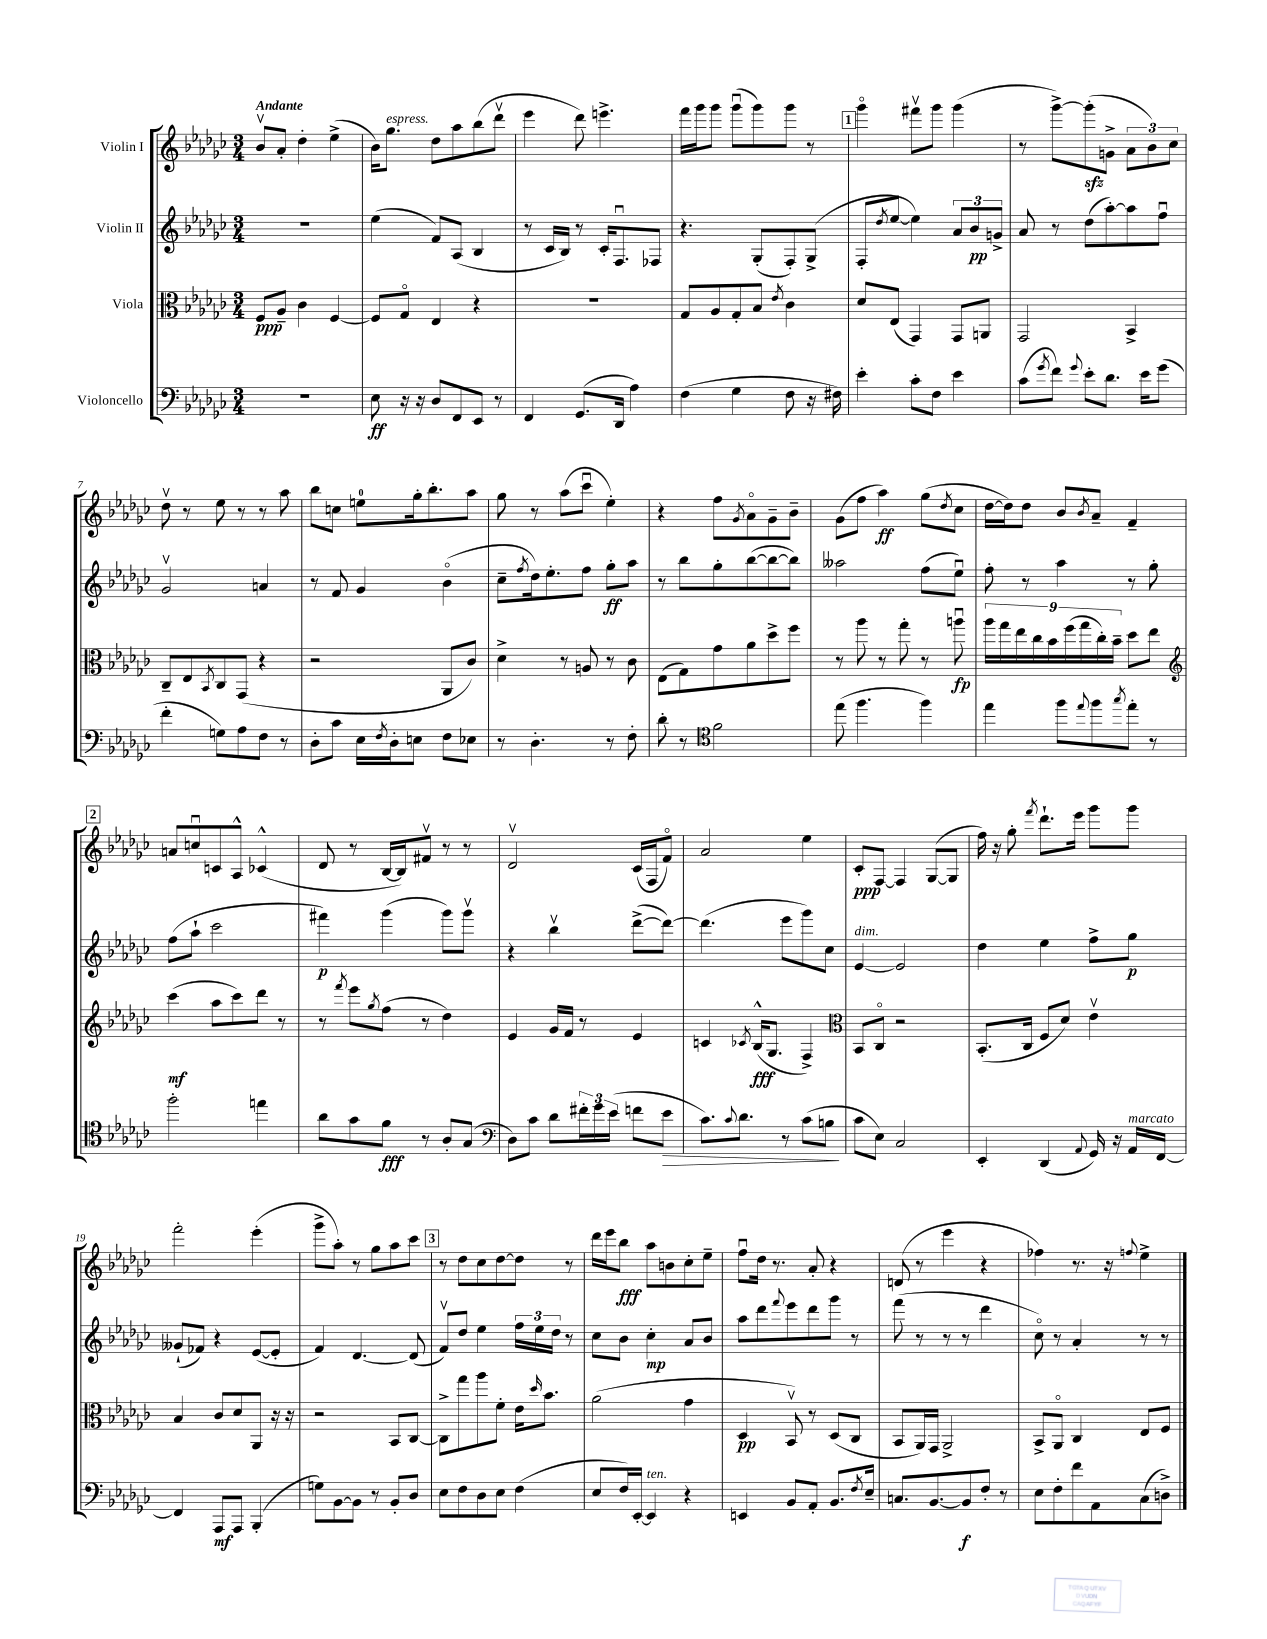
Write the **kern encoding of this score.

**kern	**dynam	**kern	**dynam	**kern	**dynam	**kern	**dynam
*part4	*part4	*part3	*part3	*part2	*part2	*part1	*part1
*staff4	*staff4	*staff3	*staff3	*staff2	*staff2	*staff1	*staff1
*I"Violoncello	*	*I"Viola	*	*I"Violin II	*	*I"Violin I	*
*clefF4	*	*clefC3	*	*clefG2	*	*clefG2	*
*k[b-e-a-d-g-c-]	*	*k[b-e-a-d-g-c-]	*	*k[b-e-a-d-g-c-]	*	*k[b-e-a-d-g-c-]	*
*M3/4	*	*M3/4	*	*M3/4	*	*M3/4	*
=1	=1	=1	=1	=1	=1	=1	=1
!	!	!	!	!	!	!LO:TX:a:B:t=Andante	!
2.r	.	8F/L	ppp	2.r	.	8b-v/L	.
.	.	8A-~/J	.	.	.	8a-'/J	.
.	.	4c-\	.	.	.	4dd-'\	.
.	.	[4F/	.	.	.	(4ee-^\	.
=2	=2	=2	=2	=2	=2	=2	=2
8E-\	ff	8F/L]	.	(4ee-\	.	16b-\KL)	.
!	!	!	!	!	!	!LO:TX:a:i:t=espress.	!
.	.	.	.	.	.	8.gg-\J	.
16r	.	8G-/J	.	.	.	.	.
16r	.	.	.	.	.	.	.
8D-/L	.	4E-/	.	8f/L)	.	8dd-\L	.
8FF/	.	.	.	(8A-/J	.	8aa-\	.
8EE-/J	.	4r	.	4B-/	.	(8bb-\	.
8r	.	.	.	.	.	8ddd-v\J	.
=3	=3	=3	=3	=3	=3	=3	=3
4FF/	.	2.r	.	8r	.	4eee-\	.
.	.	.	.	16c-/LL	.	.	.
.	.	.	.	16B-/JJ)	.	.	.
(8.GG-/L	.	.	.	8r	.	8ddd-\)	.
.	.	.	.	16c-'/KL	.	4.eeen^\	.
16DD-/Jk	.	.	.	8.Fu/	.	.	.
4A-\)	.	.	.	.	.	.	.
.	.	.	.	8F-X/J	.	.	.
=4	=4	=4	=4	=4	=4	=4	=4
(4F\	.	8G-/L	.	4.r	.	16fff\LL	.
.	.	.	.	.	.	16ggg-\J	.
.	.	8A-/	.	.	.	8ggg-\J	.
4G-\	.	8G-'/	.	.	.	(8ggg-u\L	.
.	.	8B-/J	.	(8G-'/L	.	8ggg-\)	.
.	.	8qe-/	.	.	.	.	.
8F\	.	4c-\	.	8F'/)	.	8ggg-\J	.
16r	.	.	.	(8G-^/J	.	8r	.
16F#X\)	.	.	.	.	.	.	.
!!LO:REH:place=s1:t=1
=5	=5	=5	=5	=5	=5	=5	=5
4e-'\	.	8d-/L	.	8F'/L	.	4ggg-\	.
.	.	.	.	8qdd-/	.	.	.
.	.	(8E-/J	.	[8ee-/J	.	.	.
8c-'\L	.	4GG-/)	.	4ee-\])	.	8fff#Xv\L	.
8F\J	.	.	.	.	.	8ggg-\J	.
4e-\	.	8GG-/L	.	12a-/L	.	(4ggg-\	.
.	.	.	.	12b-/	pp	.	.
.	.	8AAn/J	.	.	.	.	.
.	.	.	.	12gn^/J	.	.	.
=6	=6	=6	=6	=6	=6	=6	=6
(8c-\L	.	2GG-/	.	8a-/	.	8r	.
8qg-/	.	.	.	.	.	.	.
8f\J)	.	.	.	8r	.	[8ggg-^\L)	.
8qqg-/	.	.	.	.	.	.	.
8e-'\L	.	.	.	(8dd-\L	.	(8ggg-zz'\]	.
8.d-\J	.	.	.	[8aa-'\)	.	8gn^\J	.
.	.	4BB-^/	.	8aa-\]	.	12a-\L	.
16e-\KL	.	.	.	.	.	.	.
.	.	.	.	.	.	12b-\)	.
(8g-\J	.	.	.	8ffu\J	.	.	.
.	.	.	.	.	.	12cc-\J	.
!!LO:LB:g=z
=7	=7	=7	=7	=7	=7	=7	=7
4f'\	.	8C-~/L	.	2g-v/	.	8dd-v\	.
.	.	8E-/	.	.	.	8r	.
.	.	8qBB-/	.	.	.	.	.
8Gn\L)	.	8C-/	.	.	.	8ee-\	.
8A-\	.	(8GG-/J	.	.	.	8r	.
8F\J	.	4r	.	4an/	.	8r	.
8r	.	.	.	.	.	8aa-\	.
=8	=8	=8	=8	=8	=8	=8	=8
8D-'\L	.	2r	.	8r	.	8bb-\L	.
8c-\J	.	.	.	8f/	.	8ccn\J	.
16E-\LL	.	.	.	4g-/	.	8een\L	.
8qF/	.	.	.	.	.	.	.
16D-'\J	.	.	.	.	.	.	.
8En\J	.	.	.	.	.	16gg-'\k	.
.	.	.	.	.	.	8.bb-'\	.
8F\L	.	8AA-/L	.	(4b-\	.	.	.
8E-X\J	.	8c-/J)	.	.	.	8aa-\J	.
=9	=9	=9	=9	=9	=9	=9	=9
8r	.	4d-^\	.	8cc-~\L	.	8gg-\	.
.	.	.	.	8qff/	.	.	.
4.D-'\	.	.	.	16dd-\k)	.	8r	.
.	.	.	.	8.ee-'\	.	.	.
.	.	8r	.	.	.	(8aa-\L	.
.	.	8An/	.	8ff\J	.	8ccc-u\J	.
8r	.	8r	.	8gg-'\L	ff	4ee-'\)	.
8F'\	.	8c-\	.	8aa-\J	.	.	.
=10	=10	=10	=10	=10	=10	=10	=10
8d-'\	.	(8E-\L	.	8r	.	4r	.
8r	.	8G-\)	.	8bb-\L	.	.	.
*clefC4	*	*	*	*	*	*	*
2f\	.	8g-\	.	8gg-'\	.	8ff\L	.
.	.	.	.	.	.	8qg-/	.
.	.	8a-\	.	([8bb-\	.	8a-\	.
.	.	8dd-^\	.	8bb-\_	.	8g-~\	.
.	.	8ff\J	.	8bb-\J])	.	8b-~\J	.
=11	=11	=11	=11	=11	=11	=11	=11
(8ee-\	.	8r	.	2aa--X\	.	(8g-\L	.
4.ff\	.	8aa-\	.	.	.	8ff\J	.
.	.	8r	.	.	.	4aa-\)	ff
.	.	8gg-'\	.	.	.	.	.
4ff\)	.	8r	.	(8ff\L	.	(8gg-\L	.
.	.	.	.	.	.	8qdd-/	.
.	.	8aanu\	fp	8ee-u\J)	.	8cc-\J	.
=12	=12	=12	=12	=12	=12	=12	=12
4ee-\	.	18aa-\LL	.	8ff'\	.	[16dd-\LL	.
.	.	18gg-\	.	.	.	.	.
.	.	.	.	.	.	16dd-\J])	.
.	.	18ee-\	.	.	.	.	.
.	.	.	.	8r	.	8dd-\J	.
.	.	18cc-\	.	.	.	.	.
.	.	18b-\	.	.	.	.	.
8ff\L	.	.	.	4aa-\	.	8b-/L	.
.	.	(18ff\	.	.	.	.	.
.	.	18gg-\	.	.	.	.	.
8qqee-/	.	.	.	.	.	8qb-/	.
8ff\	.	.	.	.	.	8a-~/J	.
.	.	18cc-'\)	.	.	.	.	.
.	.	18b-~\JJ	.	.	.	.	.
8qgg-/	.	.	.	.	.	.	.
8ee-'\J	.	8dd-\L	.	8r	.	4f~/	.
8r	.	8ee-\J	.	8gg-'\	.	.	.
!!LO:LB:g=z
!!LO:REH:place=s1:t=2
=13	=13	=13	=13	=13	=13	=13	=13
*	*	*clefG2	*	*	*	*	*
2ff'\	.	(4ccc-\	mf	(8ff\L	.	8an/L	.
.	.	.	.	8aa-`\J	.	8ccnu/	.
.	.	8aa-\L	.	2ccc-\	.	8cn/	.
.	.	8ccc-\)	.	.	.	8A-^^/J	.
4een\	.	8ddd-\J	.	.	.	(4c-X^^/	.
.	.	8r	.	.	.	.	.
=14	=14	=14	=14	=14	=14	=14	=14
8a-\L	.	8r	.	4fff#X\)	p	8d-/	.
.	.	8qfff/	.	.	.	.	.
8g-\	.	8eee-\L	.	.	.	8r	.
.	.	8qgg-/	.	.	.	.	.
8f\J	fff	(8ff\J	.	(4ggg-\	.	[16B-/LL	.
.	.	.	.	.	.	16B-/J])	.
8r	.	8r	.	.	.	8f#Xv/J	.
8A-'/L	.	4dd-\)	.	8ggg-\L)	.	8r	.
(8G-/J	.	.	.	8ggg-v\J	.	8r	.
=15	=15	=15	=15	=15	=15	=15	=15
*clefF4	*	*	*	*	*	*	*
8D-\L)	.	4e-/	.	4r	.	2d-v/	.
8c-\J	.	.	.	.	.	.	.
8d-\L	.	16g-/LL	.	4bb-v\	.	.	.
.	.	16f/JJ	.	.	.	.	.
24f#X'\L	.	8r	.	.	.	.	.
24g-\	.	.	.	.	.	.	.
(24e-\JJ	.	.	.	.	.	.	.
8fn\L	.	4e-/	.	([8ddd-^\L	.	(16c-/LL	.
.	.	.	.	.	.	16F/J	.
!	!LO:HP:b	!	!	!	!	!	!
8e-\J	>	.	.	8ddd-\J_)	.	8f/J)	.
=16	=16	=16	=16	=16	=16	=16	=16
8.c-\L)	.	4cn/	.	(4.ddd-\]	.	2a-/	.
8qqc-/	.	.	.	.	.	.	.
8.d-\J	.	.	.	.	.	.	.
.	.	8qc-X/	.	.	.	.	.
.	.	(16B-^^/KL	fff	.	.	.	.
.	.	8.G-/J	.	.	.	.	.
8r	.	.	.	8eee-\L	.	.	.
(8c-\L	.	4F^/)	.	8ggg-\)	.	4ee-\	.
8Bn\J	.	.	.	8cc-\J	.	.	.
.	]	.	.	.	.	.	.
=17	=17	=17	=17	=17	=17	=17	=17
*	*	*clefC3	*	*	*	*	*
!	!	!	!	!LO:TX:a:i:t=dim.	!	!	!
8c-\L	.	8BB-/L	.	[4e-/	.	8c-'/L	ppp
8E-\J)	.	8C-/J	.	.	.	[8F/J	.
2C-/	.	2r	.	2e-/]	.	4F/]	.
.	.	.	.	.	.	([8G-/L	.
.	.	.	.	.	.	8G-/J]	.
=18	=18	=18	=18	=18	=18	=18	=18
4EE-'/	.	(8.BB-'/L	.	4dd-\	.	16ff\)	.
.	.	.	.	.	.	16r	.
.	.	.	.	.	.	8gg-'\	.
.	.	16C-/Jk	.	.	.	.	.
.	.	.	.	.	.	8qfff/	.
(4DD-/	.	8F/L	.	4ee-\	.	8.ddd-`\L	.
.	.	8d-/J)	.	.	.	.	.
.	.	.	.	.	.	16eee-\Jk	.
8qqAA-/	.	.	.	.	.	.	.
16GG-/)	.	4e-v\	.	8ff^\L	.	8ggg-\L	.
16r	.	.	.	.	.	.	.
!LO:TX:a:i:t=marcato	!	!	!	!	!	!	!
16AA-/LL	.	.	.	8gg-\J	p	8ggg-\J	.
[16FF/JJ	.	.	.	.	.	.	.
!!LO:LB:g=z
=19	=19	=19	=19	=19	=19	=19	=19
4FF/]	.	4B-/	.	(8g--X`/L	.	2fff'\	.
.	.	.	.	8f-X/J)	.	.	.
8AAA-/L	mf	8c-/L	.	4r	.	.	.
8AAA-/J	.	8d-/	.	.	.	.	.
(4BBB-'/	.	8AA-/J	.	([8e-/L	.	(4eee-'\	.
.	.	16r	.	8e-'/J]	.	.	.
.	.	16r	.	.	.	.	.
=20	=20	=20	=20	=20	=20	=20	=20
8Gn\L)	.	2r	.	4f/)	.	8ggg-^\L	.
[8BB-\	.	.	.	.	.	8aa-'\J)	.
8BB-\J]	.	.	.	[4.d-/	.	8r	.
8r	.	.	.	.	.	8gg-\L	.
8BB-'/L	.	8BB-/L	.	.	.	8aa-\	.
8D-/J	.	[8C-/J	.	(8d-/]	.	8ccc-\J	.
!!LO:REH:place=s1:t=3
=21	=21	=21	=21	=21	=21	=21	=21
8E-\L	.	8C-^\L]	.	8fv/L)	.	8r	.
8F\	.	8gg-\	.	8dd-/J	.	8dd-\L	.
8D-\	.	8aa-\	.	4ee-\	.	8cc-\	.
8E-\J	.	8f'\J	.	.	.	[8dd-\	.
(4F\	.	16e-\KL	.	24ff\LL	.	8dd-\J]	.
.	.	.	.	24ee-\	.	.	.
.	.	16qqdd-/	.	.	.	.	.
.	.	8.b-\J	.	.	.	.	.
.	.	.	.	24dd-\JJ	.	.	.
.	.	.	.	8r	.	8r	.
=22	=22	=22	=22	=22	=22	=22	=22
8E-/L	.	(2a-\	.	8cc-\L	.	16ddd-\LL	.
.	.	.	.	.	.	16eee-\J	.
16F/L)	.	.	.	8b-\J	.	8bb-\J	fff
[16EE-'/JJ	.	.	.	.	.	.	.
!LO:TX:a:i:t=ten.	!	!	!	!	!	!	!
4EE-/]	.	.	.	4cc-'\	mp	8aa-\L	.
.	.	.	.	.	.	8bn\	.
4r	.	4g-\	.	8a-/L	.	8cc-'\	.
.	.	.	.	8b-/J	.	8ee-~\J	.
=23	=23	=23	=23	=23	=23	=23	=23
4EEn/	.	4D-/	pp	8aa-\L	.	8ffu\L	.
.	.	.	.	8ddd-\	.	16dd-\Jk	.
.	.	.	.	.	.	8.r	.
.	.	.	.	8qqfff/	.	.	.
8BB-/L	.	8BB-v/)	.	8eee-\	.	.	.
8AA-'/J	.	8r	.	8ddd-\	.	8a-'/	.
8.BB-/L	.	(8D-/L	.	8ggg-\J	.	4r	.
.	.	8C-/J	.	8r	.	.	.
8qF/	.	.	.	.	.	.	.
16E-~/Jk	.	.	.	.	.	.	.
=24	=24	=24	=24	=24	=24	=24	=24
8.Cn/L	.	8BB-/L	.	(8fff\	.	(8dn/	.
.	.	16AA-/L)	.	8r	.	8r	.
[8.BB-/	.	16GG-/JJ	.	.	.	.	.
.	.	2AA-^/	.	8r	.	4eee-\	.
8BB-/]	f	.	.	8r	.	.	.
8F'/J	.	.	.	4ddd-\	.	4r	.
8r	.	.	.	.	.	.	.
=25	=25	=25	=25	=25	=25	=25	=25
8E-\L	.	8BB-^/L	.	8cc-\)	.	4ff-X\)	.
8F'\	.	8AA-/J	.	8r	.	.	.
8f\	.	4C-/	.	4a-'/	.	8.r	.
8AA-\	.	.	.	.	.	.	.
.	.	.	.	.	.	16r	.
.	.	.	.	.	.	8qqffn/	.
(8C-\	.	8E-/L	.	8r	.	4ee-^\	.
8Dn^\J)	.	8F/J	.	8r	.	.	.
==	==	==	==	==	==	==	==
*-	*-	*-	*-	*-	*-	*-	*-
